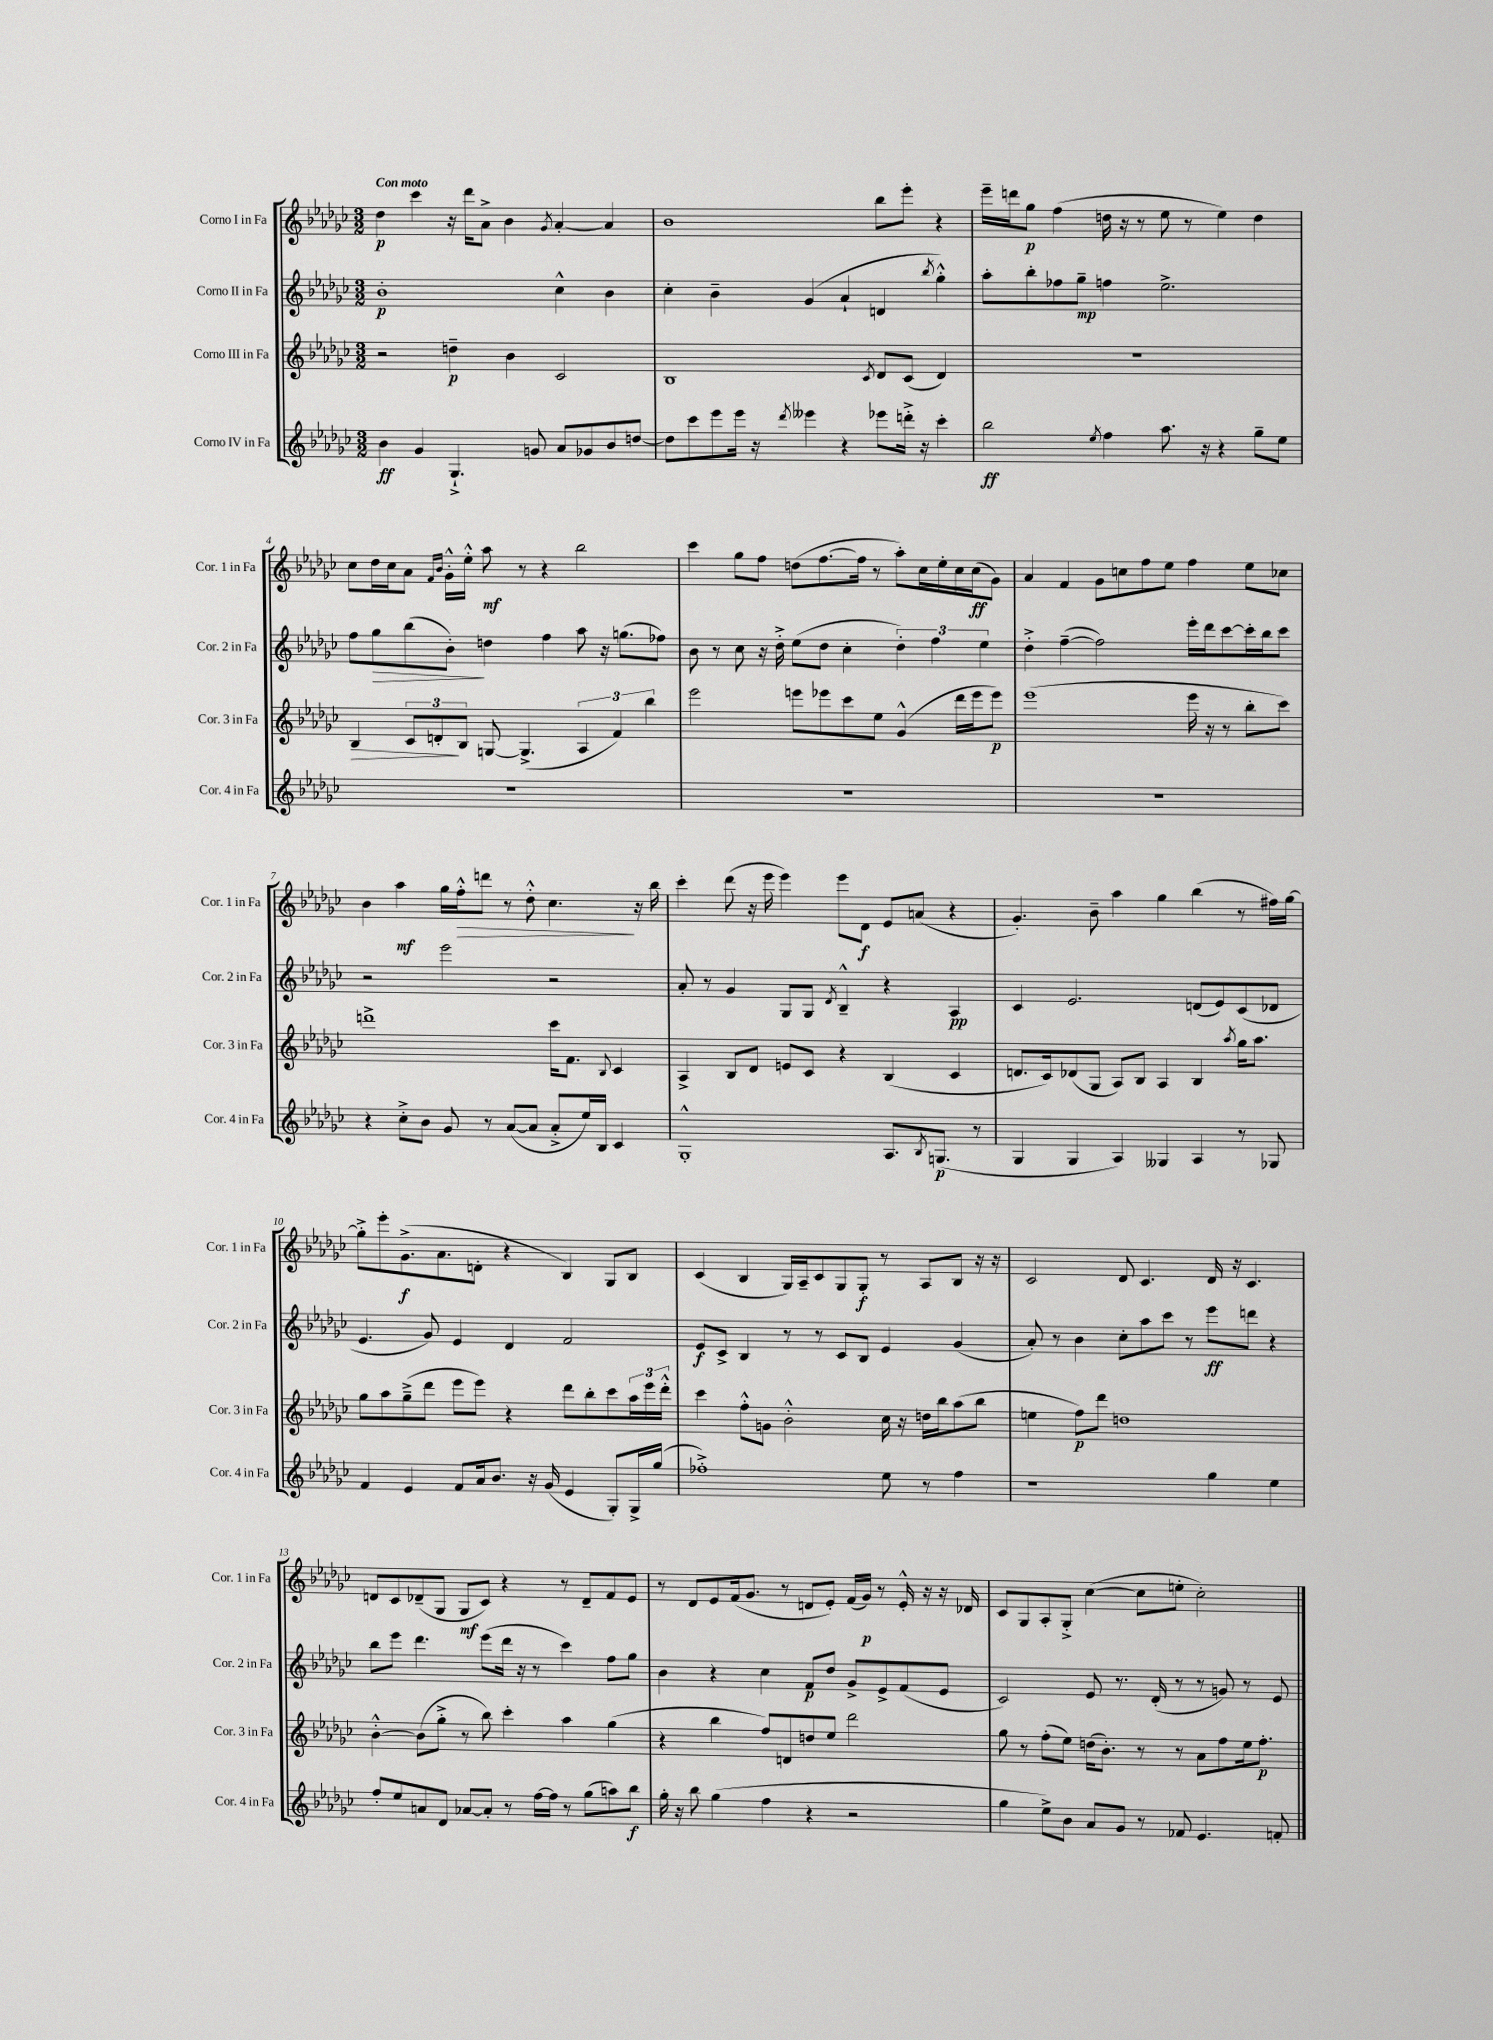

**kern	**kern	**kern	**kern
*staff4	*staff3	*staff2	*staff1
*clefG2	*clefG2	*clefG2	*clefG2
*k[b-e-a-d-g-c-]	*k[b-e-a-d-g-c-]	*k[b-e-a-d-g-c-]	*k[b-e-a-d-g-c-]
*M3/2	*M3/2	*M3/2	*M3/2
4b-\	2r	1b-'	4dd-\
4g-/	.	.	4ccc-\
4.G-`^/	4dd~\	.	16r
.	.	.	16ddd-\LK
.	.	.	8a-^\J
.	4b-\	.	4b-\
8g/	.	.	.
.	.	.	8qg-/
8a-/L	2c-/	4cc-^^\	[4a-'/
8g-/	.	.	.
8b-/	.	4b-\	4a-/]
[8dd/J	.	.	.
=	=	=	=
8dd\]L	1B-	4cc-'\	1b-
8ccc-\	.	.	.
8eee-\	.	4b-~\	.
16eee-\Jk	.	.	.
16r	.	.	.
8qddd-/	.	.	.
4eee--\	.	(4g-/	.
4r	.	4a-`/	.
.	8qc-/	.	.
8eee-\L	8d-/L	4d/	8bb-\L
16ddd'^\Jk	(8c-/J	.	8eee-'\J
16r	.	.	.
.	.	8qbb-/	.
4ccc-'\	4d-/)	4gg-'^^\)	4r
=	=	=	=
2bb-\	1.r	8aa-'\L	16eee-~\LL
.	.	.	16ddd\J
.	.	8bb-'\	8gg-\J
.	.	8ff-\	(4ff\
.	.	8gg-~\J	.
8qee-/	.	.	.
4ff\	.	4ff\	16dd\
.	.	.	16r
.	.	.	8r
8.aa-\	.	2.ee-^\	8ee-\
.	.	.	8r
16r	.	.	.
4r	.	.	4ee-\)
8gg-~\L	.	.	4dd\
8ee-\J	.	.	.
=	=	=	=
1.r	4B-/	8ff\L	8cc-\L
.	.	8gg-\	16dd-\L
.	.	.	16cc-\J
.	12c-/L	(8bb-\	8a-\J
.	12d'/	.	.
.	.	.	16qqf/LL
.	.	.	16qqb-/JJ
.	.	8b-'\J)	16g-'^^\LL
.	12B-/J	.	.
.	.	.	16ee-'^^\JJ
.	[8G/	4dd\	8aa-\
.	(4.G^/]	.	8r
.	.	4ff\	4r
.	6A-/	8aa-\	2bb-\
.	.	16r	.
.	6f/)	.	.
.	.	(8.gg\L	.
.	6bb-\	.	.
.	.	8ff-\J)	.
=	=	=	=
1.r	2eee-\	8b-\	4ccc-\
.	.	8r	.
.	.	8cc-\	8gg-\L
.	.	16r	8ff\J
.	.	16dd-'^\	.
.	8eee\L	(8ee-\L	(8dd\L
.	8eee-\	8dd-\J	[8.ff\
.	8ccc-\	4cc-'\	.
.	.	.	16ff\]Jk
.	8ee-\J	.	8r
.	(4g-^^/	6dd-'\)	8aa-'\L)
.	.	.	16cc-\L
.	.	6ff\	.
.	.	.	16ee-'\
.	16ddd-\LL	.	16cc-\
.	16eee-\J	.	(16cc-\J
.	.	6ee-\	.
.	8eee-\J)	.	8g-\J)
=	=	=	=
1.r	(1eee-	4dd-'^\	4a-/
.	.	([4ff~\	4f/
.	.	2ff\])	8g-\L
.	.	.	8cc\
.	.	.	8ff\
.	.	.	8ee-\J
.	16eee-\	16eee-'\LL	4ff\
.	16r	16ddd-\J	.
.	8r	[8ccc-\	.
.	8bb-'\L	16ccc-'\]L	8ee-\L
.	.	16bb-\J	.
.	8ccc-\J)	8ccc-\J	8cc-\J
=	=	=	=
4r	1ddd^	2r	4b-\
8cc-'^\L	.	.	4aa-\
8b-\J	.	.	.
8g-/	.	2eee-\	16gg-\LL
.	.	.	16ff'^^\J
8r	.	.	8ddd\J
([8a-/L	.	.	8r
8a-/]J	.	.	8dd-'^^\
8a-'^/L	16ccc-\LK	2r	4.cc-\
.	8.f\J	.	.
16ee-/L)	.	.	.
16B-/JJ	.	.	.
.	8qqB-/	.	.
4c-/	4c-/	.	.
.	.	.	16r
.	.	.	16bb-\
=	=	=	=
1G-'^^	4A-^/	8a-'/	4ccc-'\
.	.	8r	.
.	8B-/L	4g-/	(8ddd-\
.	8d-/J	.	16r
.	.	.	16eee-\
.	8e/L	8G-/L	4eee-\)
.	8c-/J	8G-/J	.
.	.	8qd-/	.
.	4r	4B-~^^/	8eee-\L
.	.	.	8d-\J
8.A-/L	(4B-/	4r	8e-/L
.	.	.	(8a/J
8qB-/	.	.	.
(8.G/J	.	.	.
.	4c-/	4A-/	4r
8r	.	.	.
=	=	=	=
4G-/	8.d/L	4c-/	4.g-'/)
.	16c-/k)	.	.
4G-/	(8d-/	2.e-/	.
.	8G-/J	.	8b-~\
4A-/)	8A-/L)	.	4aa-\
.	8B-/J	.	.
4G--/	4A-/	.	4gg-\
4A-/	4B-/	(8d/L	(4bb-\
.	.	8e-/)	.
.	8qaa-/	.	.
8r	16gg-\LK	(8c-/	8r
.	8.aa-\J	.	.
8G-/	.	8d-/J	16ff#\LL)
.	.	.	[16gg-\JJ
=	=	=	=
4f/	8gg-\L	4.e-/	8gg-'^\]L
.	8aa-\	.	8eee-'\
4e-/	(8gg-~^\	.	(8.g-^\
.	8ddd-\J	8g-/)	.
.	.	.	8.a-\
8f/L	8eee-\L	4e-/	.
16a-/k	8eee-\J)	.	8d'\J
8.b-/J	.	.	.
.	4r	4d-/	4r
16r	.	.	.
(16g-/	.	.	.
4e-/	8ddd-\L	2f/	4B-/)
.	8bb-'\	.	.
8G-'/L)	8ccc-\	.	8G-/L
16G-^/L	24aa-\L	.	8B-/J
.	24eee-\	.	.
(16gg-/JJ	.	.	.
.	24ddd-'^^\JJ	.	.
=	=	=	=
1ff-'^)	4ccc-\	8e-/L	(4c-/
.	.	8c-^/J	.
.	8ff'^^\L	4B-/	4B-/
.	8g\J	.	.
.	2b-'^^\	8r	16G-/LL)
.	.	.	16A-~/J
.	.	8r	8c-/
.	.	8c-/L	8G-/
.	.	8B-/J	8G-'/J
8ee-\	16cc-\	4e-/	8r
.	16r	.	.
8r	16dd\LL	.	8A-/L
.	16bb-\J	.	.
4ff-\	(8aa-\	(4g-/	8B-/J
.	8bb-\J	.	16r
.	.	.	16r
=	=	=	=
1r	4ee\	8a-'/)	2c-/
.	.	8r	.
.	8ff\L)	4b-\	.
.	8ddd-\J	.	.
.	1dd	8cc-'\L	8d-/
.	.	8aa-\	4.c-/
.	.	8ccc-\J	.
.	.	8r	.
4gg-\	.	8eee-\L	16d-/
.	.	.	16r
.	.	8ddd\J	4.c-/
4ee-\	.	4r	.
=	=	=	=
8ff'/L	[4b-'^^\	8bb-\L	8d/L
8ee-/	.	8eee-\J	8c-/
8a/	(8b-\]L	4.ddd-\	(8d-~/
8d-/J	8gg-'^\J	.	8G-/J
[8a-/L	8r	.	8G-/L
8a-'/]J	8bb-\)	(8eee-\L	8c-/J)
8r	4ccc-'\	16ddd-\Jk	4r
.	.	16r	.
[16ff\LL	.	8r	.
16ff\]JJ	.	.	.
8r	4aa-\	4ccc-\)	8r
(8gg-\L	.	.	8d-~/L
8aa\)	(4gg-\	8ff\L	8f/
8bb-\J	.	8gg-\J	8e-/J
=	=	=	=
16gg-'\	4r	4b-\	8r
16r	.	.	.
8bb-\	.	.	8d-/L
(4gg-\	4bb-\	4r	8e-/
.	.	.	(16f/k
.	.	.	8.g-/J
4ff\	8ff/L)	4cc-\	.
.	8d/	.	8r
4r	8dd/	8f/L	8d/L
.	8ee-/J	8dd-/J	8e-'/J)
2r	2ddd-\	8g-^/L	(16f/LL
.	.	.	16g-/JJ)
.	.	8e-^/	8r
.	.	(8f/	16e-'^^/
.	.	.	16r
.	.	8e-/J	16r
.	.	.	16d-/
=	=	=	=
4gg-\	8gg-\	2c-/)	8c-/L
.	8r	.	8G-/
8ee-^\L)	(8ff'\L	.	8A-'/
8b-\J	8ee-\J)	.	8G-'^/J
8a-/L	(16dd\LK	8e-/	([4cc-\
.	8.b-'\J)	.	.
8g-/J	.	8.r	.
8r	8r	.	8cc-\]L
.	.	(16d-'/	.
8f-/	8r	8r	8ee'\J
4.e-/	8a-\L	8r	2cc-'\)
.	8ff\	8g/)	.
.	16ee-\k	8r	.
.	8.ff'\J	.	.
8f'/	.	8e-/	.
==	==	==	==
*-	*-	*-	*-
